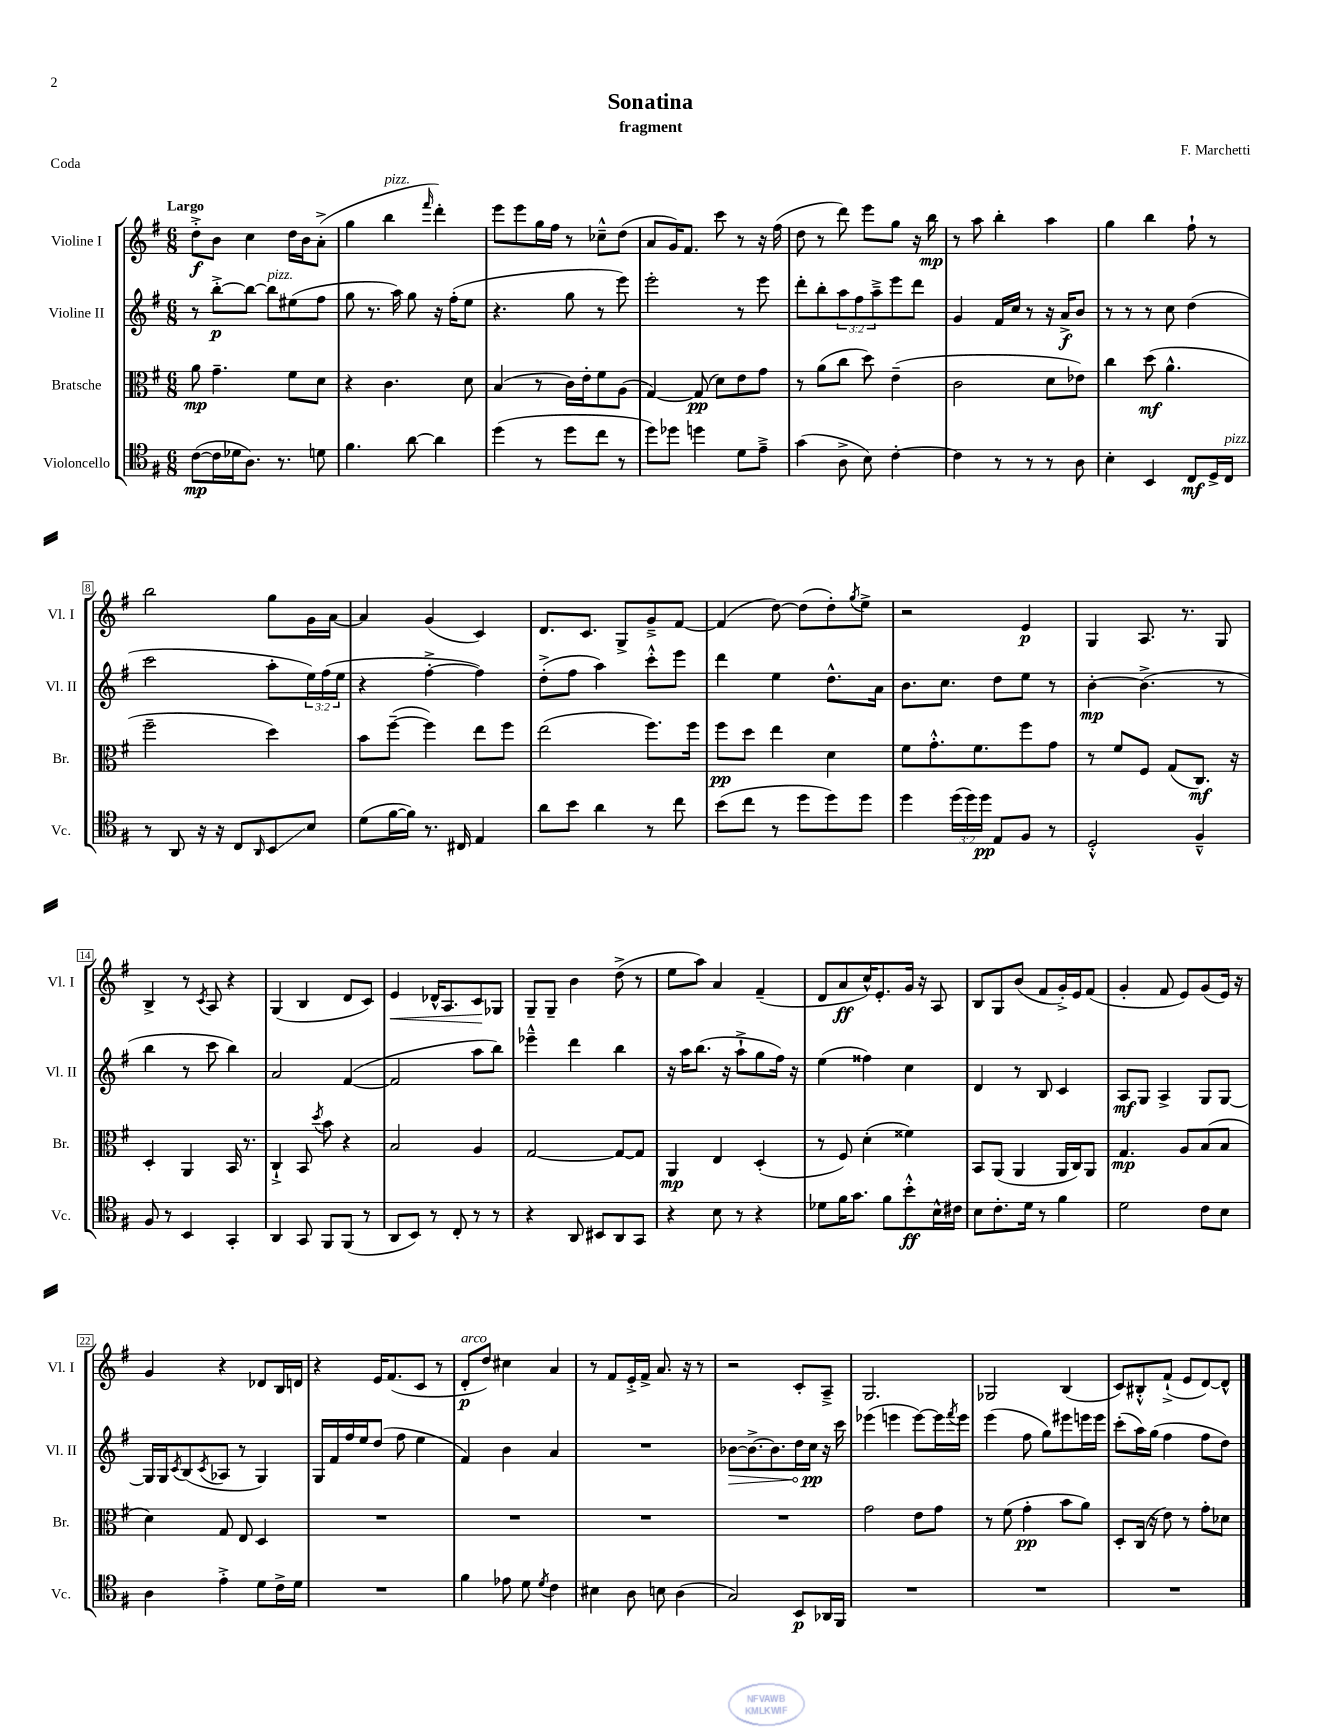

**kern	**kern	**kern	**kern
*staff4	*staff3	*staff2	*staff1
*clefC4	*clefC3	*clefG2	*clefG2
*k[f#]	*k[f#]	*k[f#]	*k[f#]
*M6/8	*M6/8	*M6/8	*M6/8
([8c	8a	8r	8dd'^
16c]	4.g~	[8bb'^	8b
16d-	.	.	.
8.A)	.	8bb_	4cc
.	.	8bb]	.
8.r	.	.	.
.	8f#	(8ee#	16dd
.	.	.	16b
8d	8d	8ff#	(8a'^
=	=	=	=
4.f#	4r	8gg	4gg
.	.	8.r	.
.	4.c	.	4bb
.	.	16aa)	.
[8a	.	8gg	.
.	.	.	16qqfff#
4a]	.	16r	4ddd')
.	.	(16ff#'	.
.	8d	8ee	.
=	=	=	=
(4dd	(4B	4.r	8eee
.	.	.	8eee
8r	8r	.	16gg
.	.	.	16ff#
8dd	16c)	8gg	8r
.	16e'	.	.
8cc	8f#	8r	8cc-~^^
8r	(8A	8eee)	(8dd
=	=	=	=
8dd)	[4G)	2eee'	8a
8dd-	.	.	16g)
.	.	.	8.f#
4dd	(8G]	.	.
.	8d)	.	8ccc
8d	8e	8r	8r
8e~^	8g	8eee	16r
.	.	.	(16ff#
=	=	=	=
(4g	8r	8ddd'	8dd
.	(8a	8bb'	8r
8A^	8cc	12aa	8ddd)
.	.	12ff#	.
8B)	8dd)	.	8eee
.	.	12aa~^	.
[4c'	(4e~	8eee	8gg
.	.	8ddd	16r
.	.	.	16bb
=	=	=	=
4c]	2c	4g	8r
.	.	.	8aa
8r	.	16f#	4bb'
.	.	16cc	.
8r	.	8r	.
8r	8d	16r	4aa
.	.	16a^	.
8A	8e-)	8b	.
=	=	=	=
4B'	4cc	8r	4gg
.	.	8r	.
4BB	(8dd	8r	4bb
.	4.a^^	8cc	.
8C	.	(4dd	8ff#`
16D^	.	.	8r
16C	.	.	.
=	=	=	=
8r	2ff#~	2ccc	2bb
8AA	.	.	.
16r	.	.	.
16r	.	.	.
8C	.	.	.
16qqAA	.	.	.
8BB	4dd)	8aa'	8gg
8B	.	24ee)	16g
.	.	(24ff#	.
.	.	.	[16a
.	.	24ee	.
=	=	=	=
(8d	8b	4r	4a]
[16f#	([8ff#~	.	.
16f#])	.	.	.
8.r	4ff#])	[4ff#'^	(4g
16C#	.	.	.
4E	8ee	4ff#])	4c)
.	8ff#	.	.
=	=	=	=
8a	(2ee	(8dd'^	8.d
8b	.	8ff#	.
.	.	.	8.c
4a	.	4aa)	.
.	.	.	8G^
8r	8.ff#)	8ccc'^^	8g~^
8cc	.	8eee	[8f#
.	16ff#	.	.
=	=	=	=
(8b	8ff#	4ddd	(4f#]
8cc	8dd	.	.
8r	4ee	4ee	[8dd)
8dd	.	.	(8dd]
8dd)	4d	8.dd^^	8dd')
.	.	.	8qgg
8dd	.	.	8ee^
.	.	16a	.
=	=	=	=
4dd	8f#	8.b	2r
.	8.g'^^	.	.
.	.	8.cc	.
(24dd	.	.	.
24dd)	.	.	.
.	8.f#	.	.
24dd	.	.	.
8E	.	8dd	.
8F#	8ff#	8ee	4e
8r	8g	8r	.
=	=	=	=
2D'^^	8r	[4b'	4G
.	8f#	.	.
.	8F#	(4.b^]	8.A
.	(8G	.	.
.	.	.	8.r
4F#~^^	8.C)	.	.
.	.	8r	8G
.	16r	.	.
=	=	=	=
8F#	4D'	4bb	4B^
8r	.	.	.
4BB	4AA	8r	8r
.	.	.	8qc
.	.	8ccc	8A
4GG'	16BB	4bb)	4r
.	8.r	.	.
=	=	=	=
4AA	4C`^	2a	(4G
8GG	8BB	.	4B
.	8qdd	.	.
8FF#	8b	.	.
(8FF#	4r	([4f#	8d
8r	.	.	8c)
=	=	=	=
8AA	2B	2f#]	4e
8BB)	.	.	.
8r	.	.	16d-^^
.	.	.	8.A
8C'	.	.	.
8r	4A	8aa	8c
8r	.	8bb)	8G-
=	=	=	=
4r	[2G	4eee-~^^	8G~
.	.	.	8G~
8AA	.	4ddd	4b
8BB#	.	.	.
8AA	8G_	4bb	(8dd^
8GG	8G]	.	8r
=	=	=	=
4r	4AA	16r	8ee
.	.	16aa	.
.	.	(8.bb	8aa)
8B	4E	.	4a
.	.	16r	.
8r	.	8aa`^	.
4r	(4D'	8gg	(4f#~
.	.	16ff#)	.
.	.	16r	.
=	=	=	=
8d-	8r	(4ee	8d
16f#	8F#)	.	8a
8.g	.	.	.
.	(4d'	4ff##)	16cc^^)
.	.	.	8.e'
8f#	.	.	.
8b'^^	4f##)	4cc	16g
.	.	.	16r
16B^^	.	.	8A
16c#	.	.	.
=	=	=	=
8B	8BB	4d	8B
8.c'	(8AA	.	8G
.	4AA	8r	(8b
16d	.	.	.
8r	.	8B	8f#
4f#	16AA	4c	16g'^)
.	16C)	.	16e
.	8AA	.	(8f#
=	=	=	=
2d	4.G	8A	4g'
.	.	8G	.
.	.	4A^	8f#
.	8A	.	8e)
8c	(8B	8G	(8g
8B	8B	[8G	16e)
.	.	.	16r
=	=	=	=
4A	4d)	16G]	4g
.	.	16G	.
.	.	8qc	.
.	.	(8B	.
.	.	8qc	.
4e'^	8G	8A-	4r
.	8E	8r	.
8d	4D	4G)	8d-
16c^	.	.	16B
16d	.	.	16d
=	=	=	=
2.r	2.r	16G	4r
.	.	16f#	.
.	.	16ff#	.
.	.	16ee	.
.	.	(8dd	16e
.	.	.	(8.f#
.	.	8ff#	.
.	.	4ee	8c
.	.	.	8r
=	=	=	=
4f#	2.r	4f#)	8d'
.	.	.	8dd)
8e-	.	4b	4cc#
8d	.	.	.
8qd	.	.	.
4c	.	4a	4a
=	=	=	=
4B#	2.r	2.r	8r
.	.	.	8f#
8A	.	.	16e'^
.	.	.	16f#^
8B	.	.	8.a
(4A	.	.	.
.	.	.	16r
.	.	.	8r
=	=	=	=
2G)	2.r	[8b-	2r
.	.	8.b-^_	.
.	.	8.b-]	.
8BB	.	16dd	8c'
.	.	16cc	.
16AA-	.	16r	8A~^
16FF#	.	16ccc	.
=	=	=	=
2.r	2g	(4eee-	2.G
.	.	4eee	.
.	8e	[8eee)	.
.	8g	16eee]	.
.	.	8qfff#	.
.	.	16eee	.
=	=	=	=
2.r	8r	(4eee	2G-
.	(8f#	.	.
.	4g'	8ff#	.
.	.	8gg)	.
.	8b	8eee#	(4B
.	8a)	16eee	.
.	.	16eee	.
=	=	=	=
2.r	8D'	(8ccc'	8c)
.	(16C	16aa)	8B#'^^
.	16r	(16gg	.
.	8e)	4ff#	(8f#`^
.	8r	.	8e
.	8g'	8ff#	[8d)
.	8d-	8dd)	8d^^]
==	==	==	==
*-	*-	*-	*-
